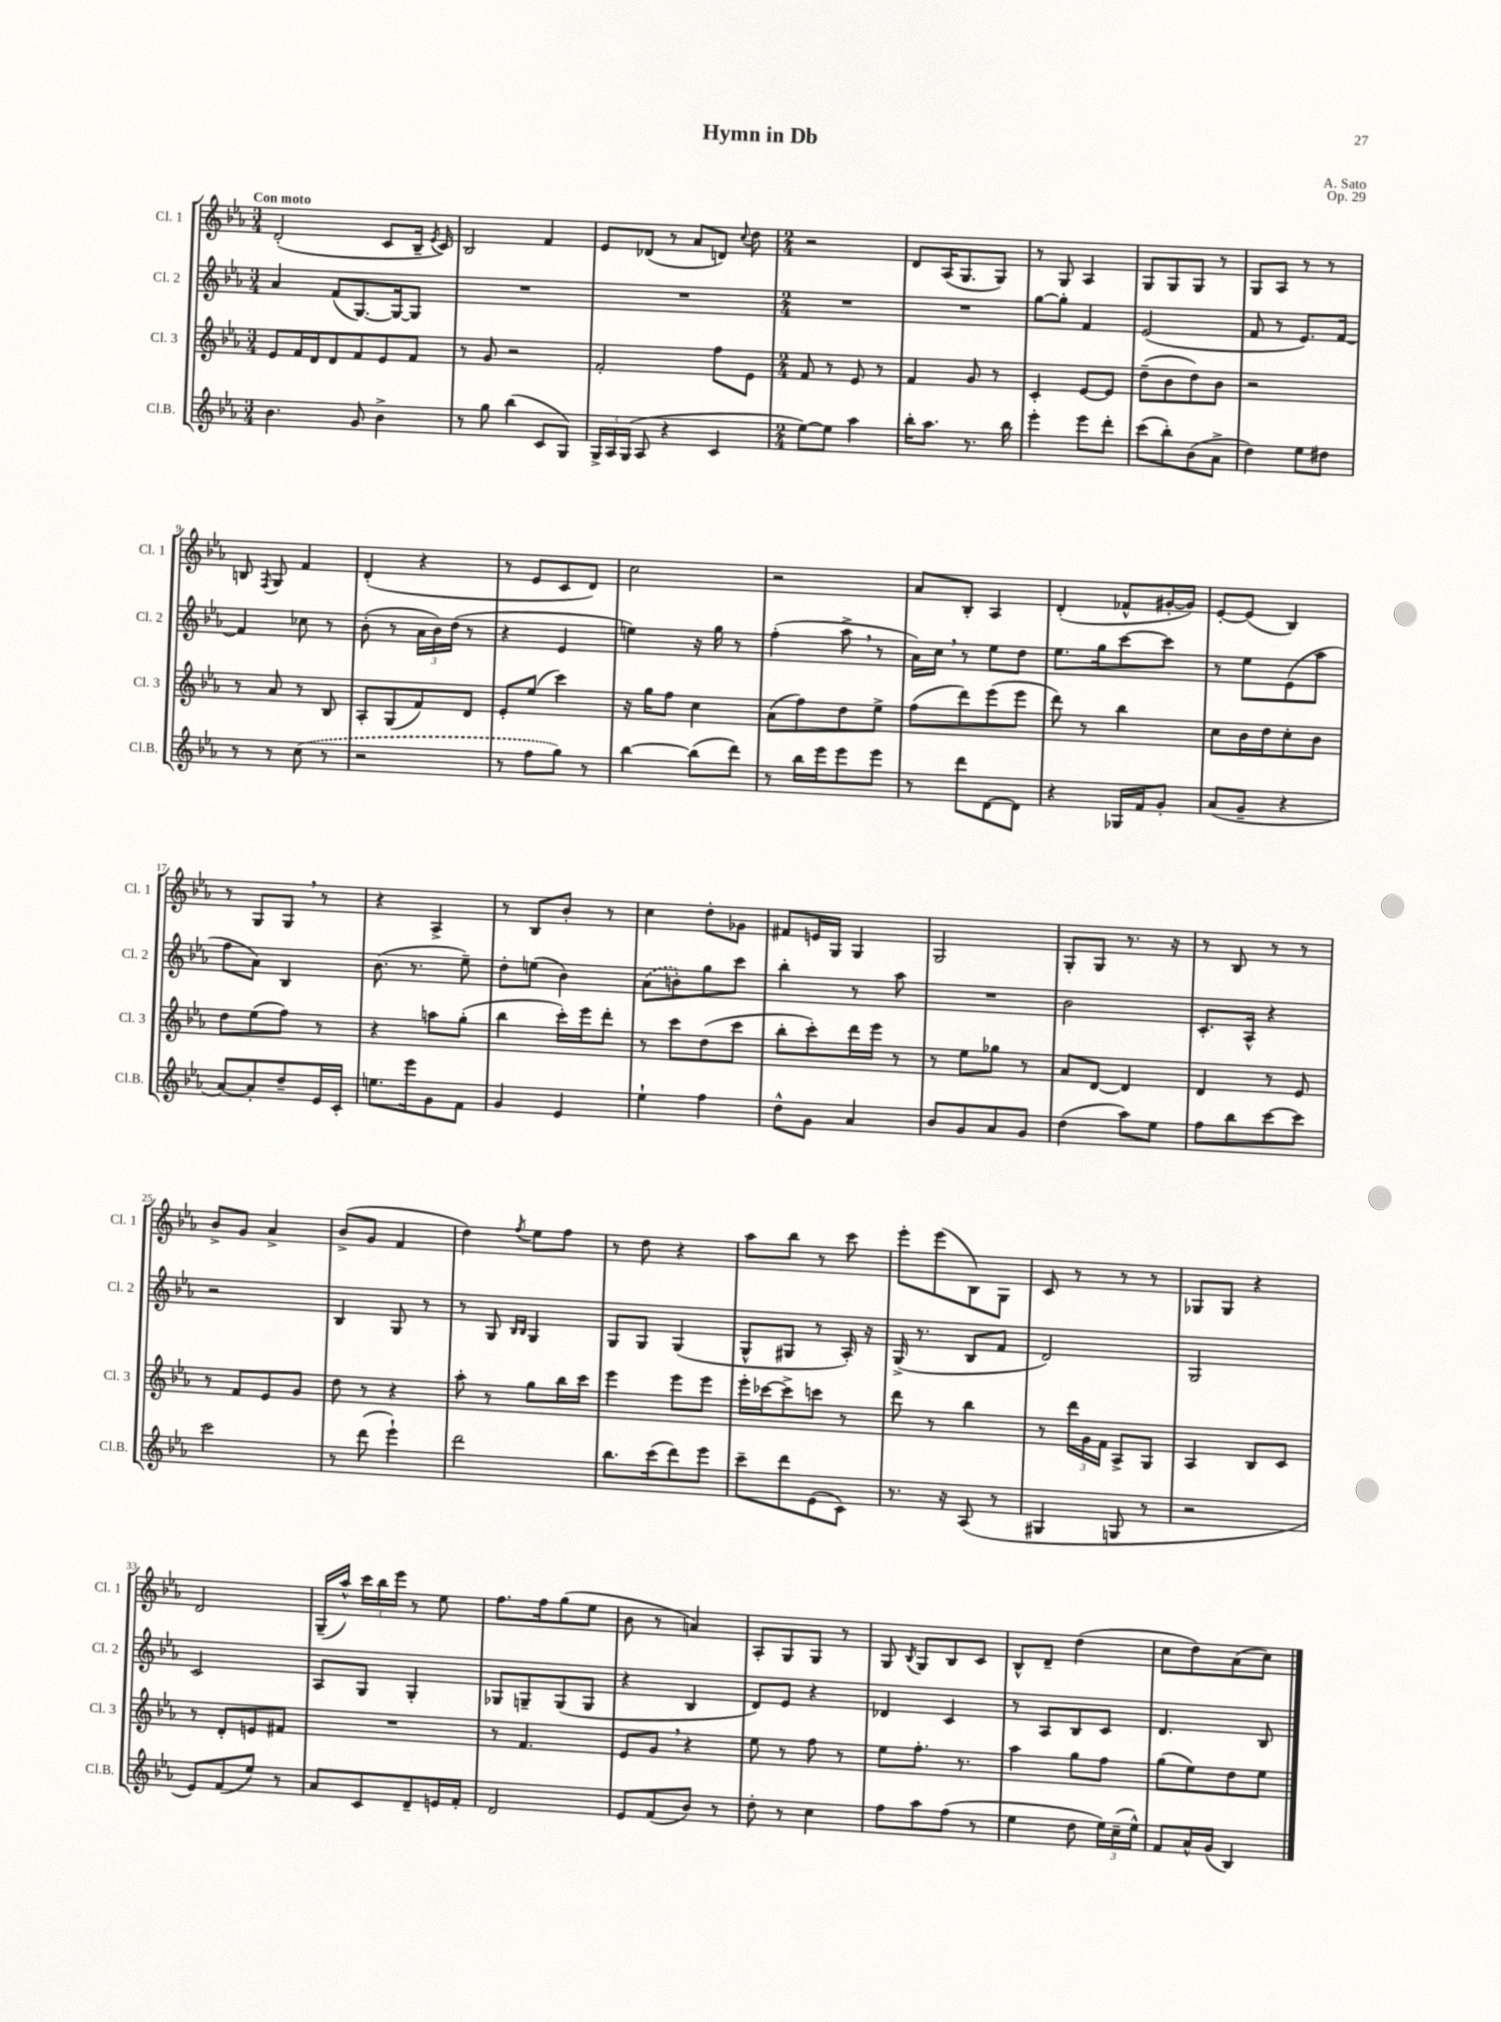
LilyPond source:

\header { title = "Hymn in Db" composer = "A. Sato" opus = "Op. 29" }
<<
\new StaffGroup <<
\new Staff = "s0" \with { instrumentName = "Cl. 1" shortInstrumentName = "Cl. 1" } {
    \clef treble \key ees \major \numericTimeSignature \time 3/4 \tempo "Con moto"
    \autoBeamOff d'2-.( c'8[ bes16]-- \acciaccatura { ees'8 } c'16) |
    bes2 f'4 |
    ees'8[ des'8]( r8 aes'8[ d'8]) \appoggiatura { c''8 } d''8 |
    \numericTimeSignature \time 2/4 r2 |
    d'8[ aes16( g8. g8]) |
    r8 g8 aes4 |
    g8[ g8 g8] r8 |
    g8[ aes8] r8 r8 |
    b8 \acciaccatura { f8 } g8 f'4 |
    d'4-.( r4 |
    r8 ees'8[ c'8 d'8]) |
    c''2 |
    r2 |
    aes'8[ bes8]-. aes4 |
    d'4-.( fes'8[-^ gis'16~-. gis'16]) |
    ees'8[~-. ees'8]( bes4) |
    r8 g8[ g8] \breathe r8 |
    r4 aes4-> |
    r8 bes8[ bes'8]-. r8 |
    c''4 d''8[-. ges'8] |
    fis'8[ e'16 g16] g4 |
    g2 |
    g8[-. g8] r8. r16 |
    r8 bes8 r8 r8 |
    bes'8[-> g'8] aes'4-> |
    bes'8[->( g'8] f'4 |
    d''4) \acciaccatura { f''8 } ees''8[ f''8] |
    r8 d''8 r4 |
    aes''8[ bes''8] r8 c'''8 |
    ees'''8[-. ees'''8( bes8) g8] |
    c'8 r8 r8 r8 |
    ges8[ ges8] r4 |
    d'2 |
    g16[--( aes''16]-^) \tuplet 3/2 { c'''16[ bes''16 ees'''16] } r8 ees''8 |
    f''8.[ f''16 g''8( ees''8] |
    bes'8 r8 a'4) |
    aes8[-. g8 g8] r8 |
    g8 \acciaccatura { bes8 } g8[ bes8 c'8] |
    bes8[-^ d'8]-- d''4( |
    c''8[ d''8) aes'8( c''8]) \bar "|." |
}
\new Staff = "s1" \with { instrumentName = "Cl. 2" shortInstrumentName = "Cl. 2" } {
    \clef treble \key ees \major \numericTimeSignature \time 3/4
    \autoBeamOff aes'4 f'8[( g8.~) g16~ g8] |
    R2. |
    R2. |
    \numericTimeSignature \time 2/4 R2 |
    R2 |
    g''8[~ g''8]-. f'4 |
    ees'2( |
    f'8 r8 ees'8.[) f'16]~ |
    f'4 ces''8 r8 |
    bes'8-.( r8 \tuplet 3/2 { aes'16[ bes'16) d''16]( } r8 |
    r4 ees'4 |
    e''4) r16 g''16 r8 |
    f''4-.( aes''8-> \breathe r8 |
    aes'16[) c''16] \breathe r8 ees''8[ d''8] |
    ees''8.[ g''16 c'''8~ c'''8] |
    r8 ees''8[ ees'8( aes''8] |
    f''8[ aes'8]) bes4 |
    bes'8.( r8. ees''8--) |
    d''8[-. e''8]( bes'4) |
    \once \slurDashed aes'8[( b'8-.) g''8 c'''8] |
    bes''4-. r8 aes''8 |
    R2 |
    bes'2 |
    c'8.[-. aes16]-^ r4 |
    r2 |
    bes4 g8 r8 |
    r8 g8 \grace { bes16[ bes16] } g4 |
    g8[ g8] g4( |
    g8[-^ gis8] r8 aes16-.) r16 |
    g16->( r8. bes8[ f'8] |
    d'2) |
    g2 |
    c'2 |
    aes8[ g8] g4-. |
    ges8[ g8-- g8( g8] |
    r4 bes4 |
    d'8[) ees'8] r4 |
    des'4 c'4 |
    r8 aes8[ bes8 c'8] |
    d'4. bes8 \bar "|." |
}
\new Staff = "s2" \with { instrumentName = "Cl. 3" shortInstrumentName = "Cl. 3" } {
    \clef treble \key ees \major \numericTimeSignature \time 3/4
    \autoBeamOff ees'8[ f'16 d'16 d'8 f'8 ees'8 f'8] |
    r8 g'8 r2 |
    f'2-. f''8[ ees'8] |
    \numericTimeSignature \time 2/4 f'8 r8 ees'8 r8 |
    f'4 g'8 r8 |
    c'4-. ees'8[~ ees'8] |
    d''8[--( bes'8 d''8) bes'8] |
    r2 |
    r8 aes'8 r8 bes8 |
    aes8[-. g8( f'8) d'8] |
    ees'8[-. ees''8]( c'''4) |
    r16 g''16[ f''8] c''4 |
    aes'8[( f''8) d''8 ees''8]-> |
    f''8[( d'''8) ees'''8( ees'''8] |
    d'''8) r8 bes''4 |
    c''8[ bes'16 d''16 c''8-. bes'8] |
    d''8[ ees''8( f''8]) r8 |
    r4 a''8[ g''8]-.( |
    bes''4 c'''16[-.) ees'''16 d'''8]-. |
    r8 c'''8[ d''8( c'''8] |
    bes''8[-. c'''8-.) d'''16 ees'''16] r8 |
    r8 ees''8[ ges''8] r8 |
    aes'8[ d'8]~ d'4 |
    d'4 r8 ees'8 |
    r8 f'8[ ees'8 g'8] |
    d''8 r8 r4 |
    aes''8-. r8 g''8[ bes''16 c'''16] |
    ees'''4 ees'''8[ ees'''8] |
    ees'''16[-. ces'''16~ ces'''8-> c'''8] r8 |
    d'''8 r8 bes''4 |
    r8 \tuplet 3/2 { d'''16[ g'16 f'16] } aes8[-> g8] |
    aes4 bes8[ c'8] |
    r8 d'8[-. e'8 fis'8] |
    R2 |
    r8 f'4. |
    ees'8[ g'8] \breathe r4 |
    ees''8 r8 f''8 r8 |
    ees''8[ f''8.]-. r8. |
    aes''4 g''8[ f''8] |
    g''8[( ees''8) d''8 ees''8] \bar "|." |
}
\new Staff = "s3" \with { instrumentName = "Cl.B." shortInstrumentName = "Cl.B." } {
    \clef treble \key ees \major \numericTimeSignature \time 3/4
    \autoBeamOff bes'4. g'8 bes'4-> |
    r8 g''8 bes''4( c'8[ g8]) |
    \tuplet 3/2 { g16[-> aes16 g16]( } aes8 r4 c'4 |
    \numericTimeSignature \time 2/4 ees''8[~) ees''8] aes''4 |
    bes''16[-. aes''8.] r8. bes''16 |
    ees'''4-. ees'''8[ d'''8]-. |
    c'''8[( bes''8-.) bes'8( aes'8]-> |
    d''4) ees''8[ dis''8] |
    r8 r8 \once \slurDashed c''8( r8 |
    r2 |
    r8 f''8[ g''8]) r8 |
    bes''4~ bes''8[( d'''8]) |
    r8 bes''16[ ees'''16 ees'''8 ees'''8] |
    r8 d'''8[ d'8~ d'8] |
    r4 ges16[ f'16 g'8]-. |
    aes'8[( g'8]-- r4 |
    aes'8[~) aes'8-. d''8-- ees'16 c'16]-. |
    e''8.[ ees'''16 g'8 f'8] |
    g'4 ees'4 |
    ees''4-! f''4 |
    d''8[-^ g'8] aes'4 |
    bes'8[ g'8 aes'8 g'8] |
    d''4( aes''8[) ees''8] |
    f''8[ bes''8 c'''8~ c'''8] |
    c'''2 |
    r8 d'''8( ees'''4-!) |
    d'''2 |
    bes''8.[ c'''16( d'''8) ees'''8] |
    c'''8[-- d'''8 ees'8( c'8]) |
    r8. r16 aes8( r8 |
    gis4 g8 r8 |
    r2 |
    ees'8[) f'8( ees''8]) r8 |
    aes'8[ c'8 d'8-- e'16 f'16]-. |
    d'2 |
    ees'8[ f'8( bes'8]) r8 |
    d''8-. r8 c''4 |
    f''8[ aes''8 f''8]( r8 |
    ees''4 d''8 \tuplet 3/2 { ees''16[) c''16--( ees''16]-^) } |
    f'8[ aes'16-^ g'16]( bes4) \bar "|." |
}
>>
>>
